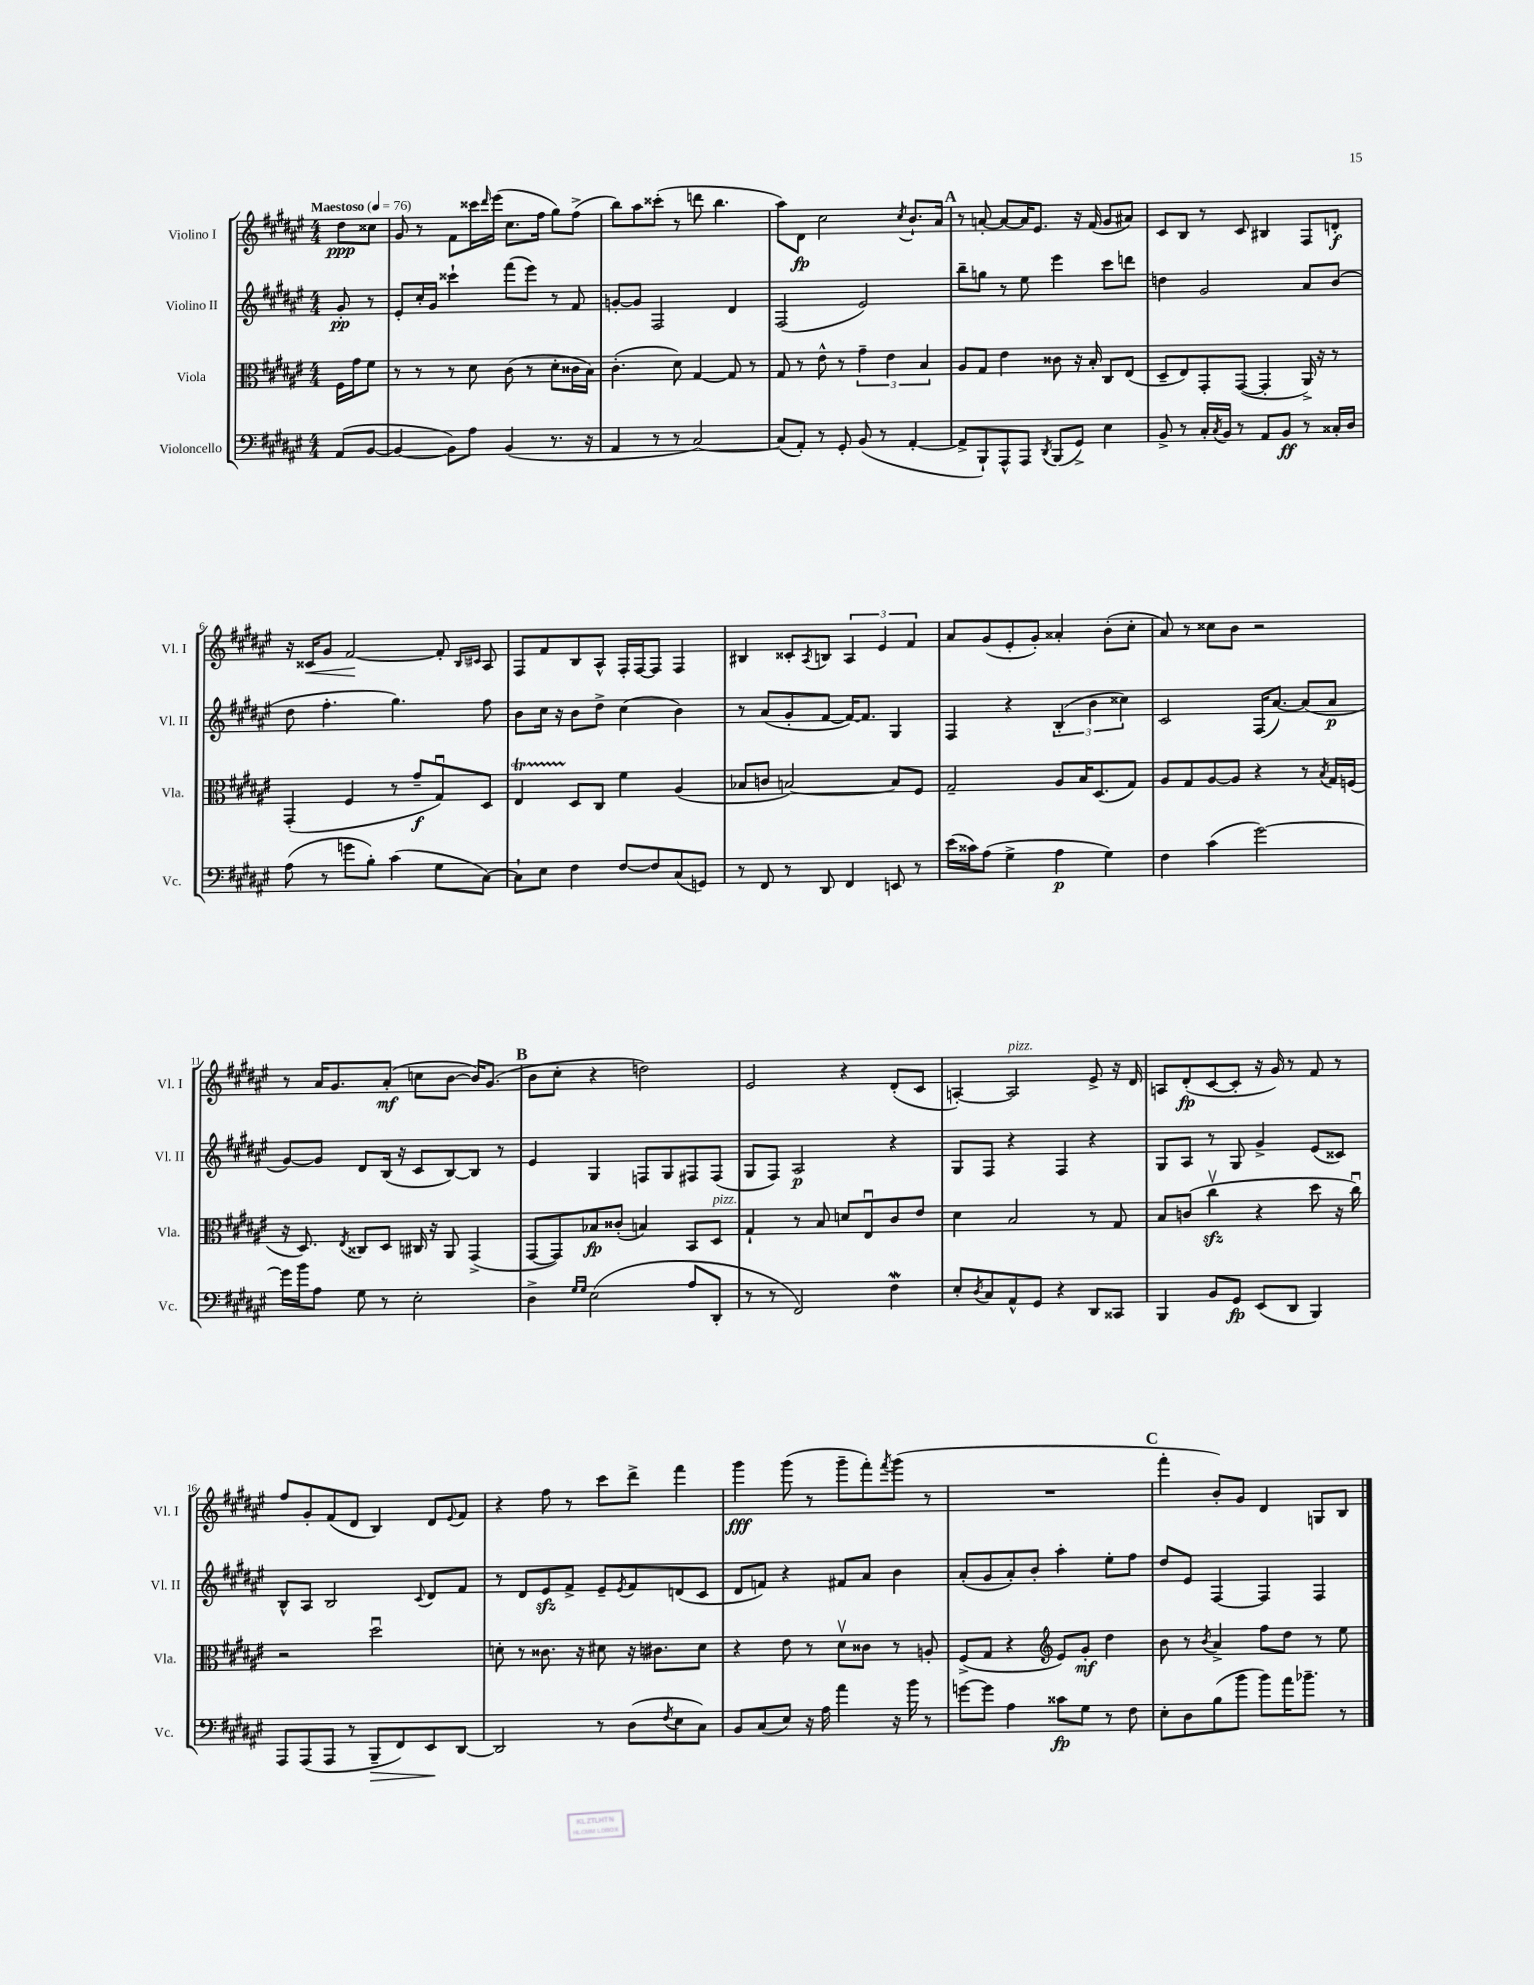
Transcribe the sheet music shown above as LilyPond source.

<<
\new StaffGroup <<
\new Staff = "s0" \with { instrumentName = "Violino I" shortInstrumentName = "Vl. I" } {
    \clef treble \key fis \major \numericTimeSignature \time 4/4 \partial 4 \tempo "Maestoso" 4 = 76
    dis''8\ppp cisis''8 |
    gis'8 r8 fis'8 cisis'''16 \grace { dis'''16 } eis'''16( cis''8. fis''16 gis''8) fis''8->( |
    b''8) ais''8 cisis'''8-.( r8 d'''8 b''4. |
    ais''8) dis'8\fp cis''2 \acciaccatura { cis''8 } b'8.-! ais'16 |
    \mark \markup { \bold "A" } r8 a'8~-. a'8~ a'16 eis'8. r16 fis'16( gis'8 ais'8) |
    cis'8 b8 r8 cis'8 bis4 fis8 d'8-.\f |
    r16 cisis'16\< gis'8 fis'2~\! fis'8-. \grace { b16 cis'16 } ais8 |
    fis8 fis'8 b8 ais8-^ fis16-. fis16~ fis8 fis4 |
    bis4 cisis'8-. \acciaccatura { ais8 } b8 \tuplet 3/2 { ais4 eis'4 fis'4 } |
    ais'8 gis'8( eis'8-. gis'8-.) aisis'4-. b'8-.( cis''8-. |
    ais'8) r8 cisis''8 b'8 r2 |
    r8 ais'16 gis'8. ais'8-.\mf( c''8 b'8~ b'16) gis'8.( |
    \mark \markup { \bold "B" } b'8 cis''8-. r4 d''2) |
    eis'2 r4 dis'8-.( cis'8 |
    a4~-.) a2^\markup { \italic "pizz." } eis'8-> r16 dis'16 |
    a8 dis'8-.\fp( cis'8~ cis'8-. r16 gis'16) r8 fis'8 r8 |
    fis''8 gis'8-. fis'8( dis'8 b4) dis'8 \appoggiatura { eis'8 } fis'8 |
    r4 fis''8 r8 cis'''8 dis'''8-> fis'''4 |
    gis'''4\fff gis'''8( r8 gis'''8-- fis'''8-.) \acciaccatura { fis'''8 } gis'''8( r8 |
    R1 |
    \mark \markup { \bold "C" } fis'''4-. b'8-.) gis'8 dis'4 g8 b8 \bar "|." |
}
\new Staff = "s1" \with { instrumentName = "Violino II" shortInstrumentName = "Vl. II" } {
    \clef treble \key fis \major \numericTimeSignature \time 4/4 \partial 4
    gis'8-.\pp r8 |
    eis'8-. cis''16-. gis'16 cisis'''4-! fis'''8( eis'''8) r8 fis'8 |
    g'8~-. g'8 fis2 dis'4 |
    fis2( eis'2) |
    \mark \markup { \bold "A" } b''8-- g''8 r8 eis''8 eis'''4 cis'''8 d'''8 |
    d''4 gis'2 ais'8 b'8( |
    dis''8 fis''4.-. gis''4.) fis''8 |
    b'8 cis''16 r16 b'8 dis''8-> cis''4( b'4) |
    r8 ais'8( gis'8-. fis'8~ fis'16~) fis'8. gis4 |
    fis4 r4 \tuplet 3/2 { b4-.( b'4 cisis''4) } |
    cis'2 fis16( ais'8.~) ais'8( ais'8\p |
    gis'8~) gis'8 dis'8 b16( r16 cis'8 b8~) b8 r8 |
    \mark \markup { \bold "B" } eis'4 gis4 f8 gis8 fis8 fis8( |
    gis8 fis8) ais2\p r4 |
    gis8 fis8 r4 fis4 r4 |
    gis8 ais8 r8 gis8 gis'4-> eis'8( cisis'8) |
    b8-^ ais8 b2 \appoggiatura { cis'8 } dis'8 fis'8 |
    r8 dis'8 eis'8\sfz fis'8-> eis'8-- \acciaccatura { eis'8 } fis'8 d'8( cis'8 |
    dis'8 f'8) r4 fis'8 ais'8 b'4 |
    ais'8-.( gis'8 ais'8-.) b'8-. ais''4-. eis''8-. fis''8 |
    \mark \markup { \bold "C" } dis''8 eis'8 fis4~ fis4 fis4 \bar "|." |
}
\new Staff = "s2" \with { instrumentName = "Viola" shortInstrumentName = "Vla." } {
    \clef alto \key fis \major \numericTimeSignature \time 4/4 \partial 4
    fis16 gis'16 fis'8 |
    r8 r8 r8 dis'8 cis'8( r8 dis'8-. cisis'16 b16) |
    cis'4.-.( dis'8) gis4~ gis8 r8 |
    gis8 r8 eis'8-^ r8 \tuplet 3/2 { gis'4-- eis'4 b4 } |
    \mark \markup { \bold "A" } ais8 gis8 eis'4 cisis'8 r16 b16-. cis8 eis8( |
    dis8-- eis8) gis,8-. gis,8~( gis,4-. ais,16->) r16 r8 |
    gis,4-.( fis4 r8 gis'8--\f gis8\downbow) dis8 |
    eis4\startTrillSpan dis8\stopTrillSpan cis8 fis'4 ais4( |
    bes8 c'8 b2~) b8 fis8 |
    gis2-- ais8 b16 dis8.( gis8) |
    ais8 gis8 ais8~ ais8 r4 r8 \acciaccatura { b8 } gis16 f16( |
    r16 dis8.) \acciaccatura { eis8 } cisis8 dis8 cis16 r16 ais,8 gis,4->( |
    \mark \markup { \bold "B" } gis,8~ gis,8) bes8\fp cisis'8-.( b4) b,8 dis8^\markup { \italic "pizz." } |
    gis4-! r8 b8 d'8 eis8\downbow cis'8 eis'8 |
    dis'4 b2 r8 gis8 |
    b8 c'8( cis''4\upbow\sfz r4 dis''8 r16 cis''16\downbow) |
    r2 dis''2\downbow |
    d'8-. r8 cisis'8. r16 dis'8 r16 cis'8. dis'8 |
    r4 eis'8 r8 dis'8\upbow cisis'8 r8 a8-. |
    fis8->( gis8 r4 \clef treble eis'8) gis'8-.\mf dis''4 |
    \mark \markup { \bold "C" } b'8 r8 \acciaccatura { b'8 } ais'4-> fis''8 dis''8 r8 eis''8 \bar "|." |
}
\new Staff = "s3" \with { instrumentName = "Violoncello" shortInstrumentName = "Vc." } {
    \clef bass \key fis \major \numericTimeSignature \time 4/4 \partial 4
    ais,8( b,8~ |
    b,4~ b,8) ais8 b,4( r8. r16 |
    ais,4 r8 r8 cis2~) |
    cis8( ais,8-.) r8 gis,8-. b,8( r8 ais,4~-. |
    \mark \markup { \bold "A" } ais,8-> b,,8-!) ais,,8-^ ais,,8 \acciaccatura { dis,8 } b,,8( gis,8->) eis4 |
    b,8-> r8 cis16-. \acciaccatura { cis8 } b,16 r8 ais,8 b,8\ff r8 cisis16-. dis16 |
    ais8( r8 g'8 b8-.) cis'4( gis8 cis8~) |
    cis8-! eis8 fis4 fis8~ fis8 cis8( g,8) |
    r8 fis,8 r8 dis,8 fis,4 e,8 r8 |
    eis'16( cisis'16) ais8( gis4-> ais4\p gis4) |
    fis4 cis'4( gis'2~) |
    gis'16 b'16 ais8 gis8 r8 eis2-. |
    \mark \markup { \bold "B" } dis4-> \grace { gis16 gis16 } eis2( ais8 dis,8-. |
    r8 r8 fis,2) fis4\mordent |
    eis8-. \acciaccatura { dis8 } cis8 ais,8-^ gis,8 r4 dis,8 cisis,8 |
    b,,4 b,8 gis,8\fp eis,8( dis,8 b,,4) |
    ais,,8 ais,,8( ais,,8 r8 b,,8--\> fis,8) eis,8\! dis,8~ |
    dis,2 r8 dis8( \acciaccatura { fis8 } eis8 cis8) |
    b,8 cis8( eis8) r16 ais16 ais'4 r16 b'16 r8 |
    g'8~ g'8 ais4 cisis'8\fp gis8 r8 fis8 |
    \mark \markup { \bold "C" } eis8-. dis8 b8( b'8 b'8) ais'16 bes'8.-- r8 \bar "|." |
}
>>
>>
